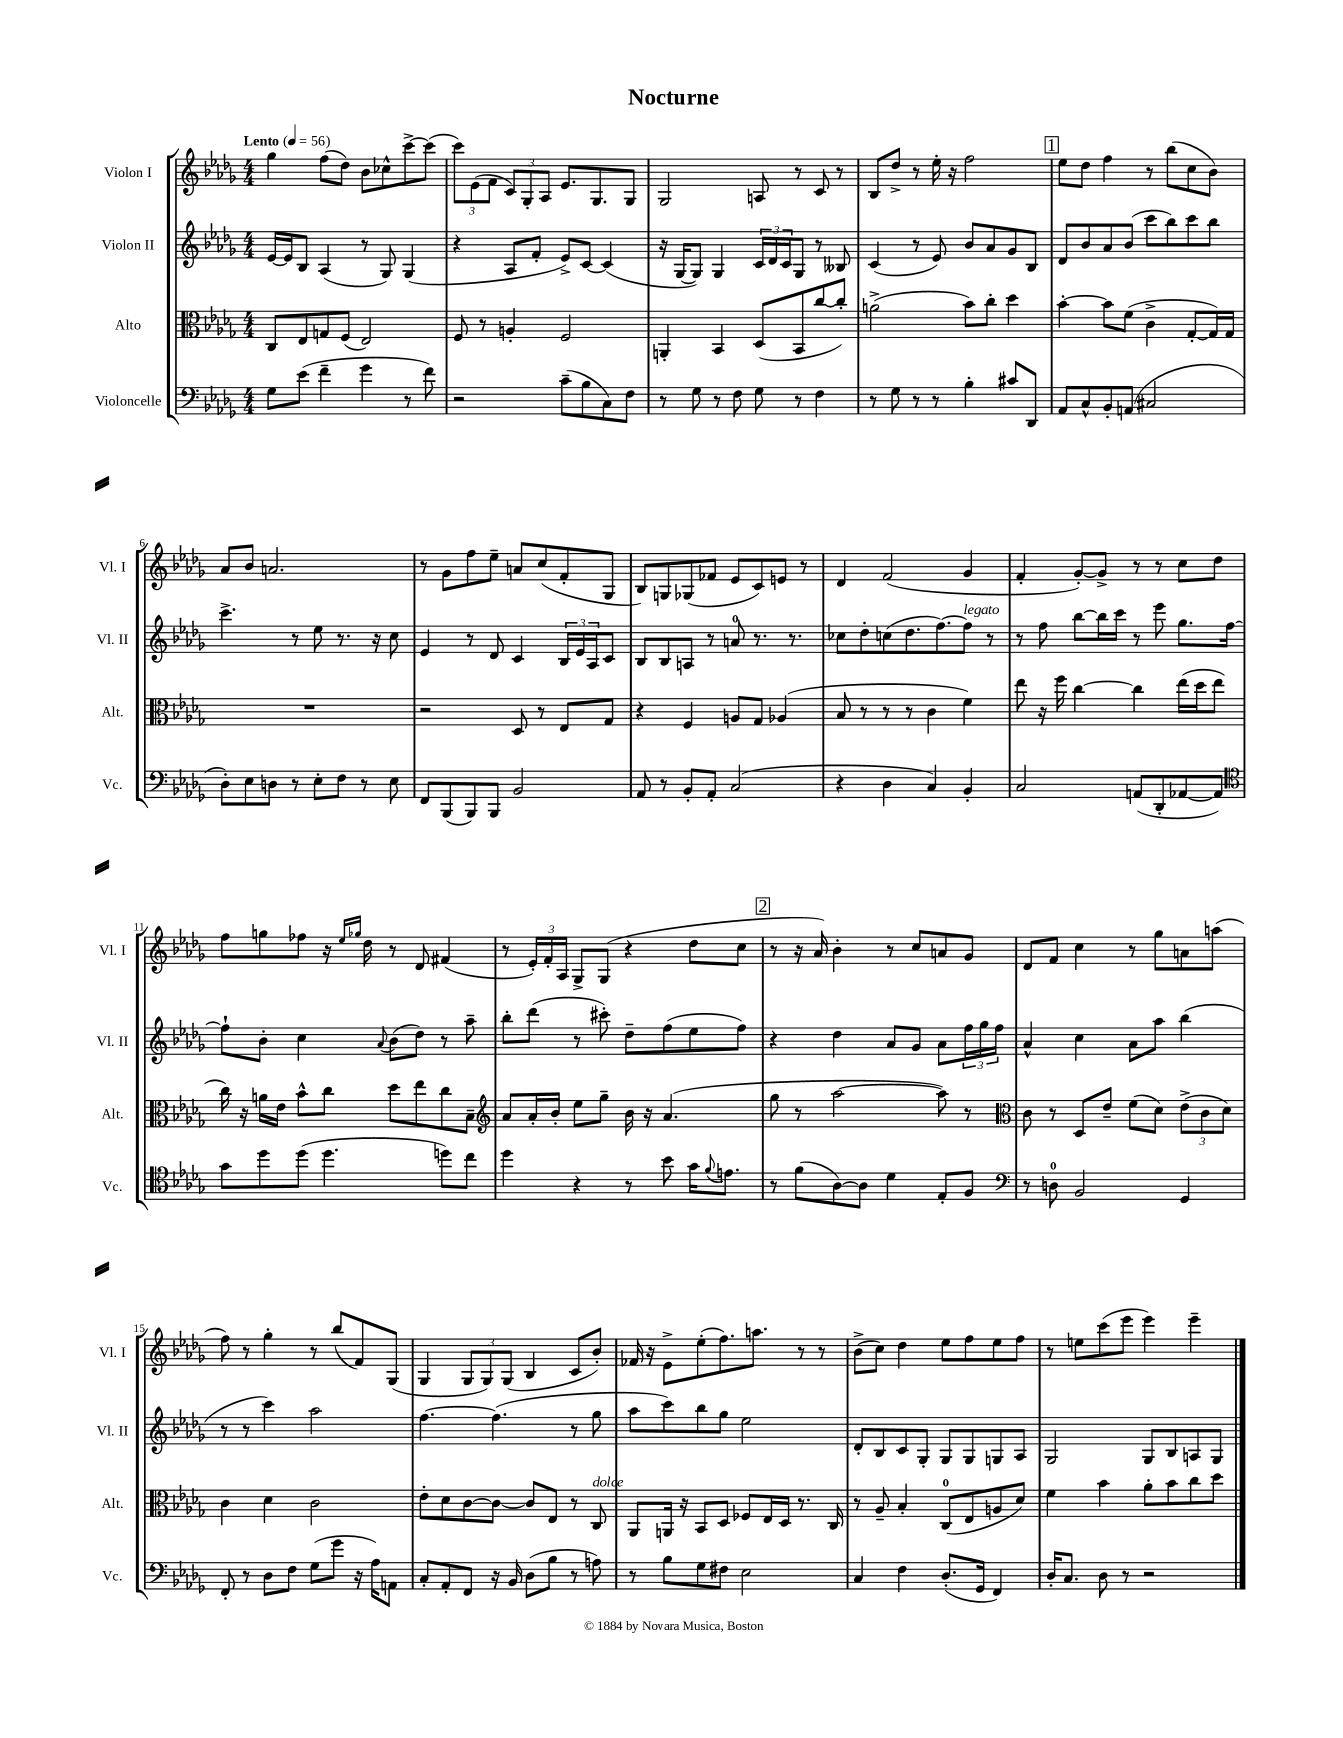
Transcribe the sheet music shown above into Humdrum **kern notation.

**kern	**kern	**kern	**kern
*staff4	*staff3	*staff2	*staff1
*clefF4	*clefC3	*clefG2	*clefG2
*k[b-e-a-d-g-]	*k[b-e-a-d-g-]	*k[b-e-a-d-g-]	*k[b-e-a-d-g-]
*M4/4	*M4/4	*M4/4	*M4/4
*MM56	*MM56	*MM56	*MM56
8G-	8C	[16e-	4gg-
.	.	16e-]	.
(8e-	8E-	8B-	.
4f~	8G	(4A-	(8ff
.	(8F	.	8dd-)
4g-	2E-)	8r	8b-
.	.	8G-)	8cc-^^
8r	.	(4G-	[8ccc^
8f)	.	.	(8ccc]
=	=	=	=
2r	8F	4r	12ccc)
.	.	.	(12e-
.	8r	.	.
.	.	.	12f
.	4A'	8A-	12c)
.	.	.	12G-'
.	.	8f'	.
.	.	.	12A-
(8c~	2F	8e-^)	8.e-
8B-	.	[8c	.
.	.	.	8.G-
8C)	.	(4c]	.
8F	.	.	8G-
=	=	=	=
8r	4AA'	16r	2G-
.	.	[16G-	.
8G-	.	8G-])	.
8r	4BB-	4G-	.
8F	.	.	.
8G-	(8D-	24c	8A
.	.	24d-	.
.	.	24c	.
8r	8BB-	8G-	8r
4F	[8cc	8r	8c
.	8cc'])	8B--	8r
=	=	=	=
8r	(2a^	(4c	8B-
8G-	.	.	8dd-^
8r	.	8r	8r
8r	.	8e-)	16ee-'
.	.	.	16r
4B-'	8b-)	8b-	2ff
.	8cc'	8a-	.
8c#	4dd-	8g-	.
8DD-	.	8B-	.
=	=	=	=
8AA-	[4b-'	8d-	8ee-
8C^^	.	8b-	8dd-
8BB-'	8b-]	8a-	4ff
(8AA	(8f	(8b-	.
2C#	4c^	8ccc	8r
.	.	8bb-)	(8bb-
.	[8G-'	8ccc	8cc
.	16G-])	8bb-	8b-)
.	16G-	.	.
=	=	=	=
8D-')	1r	4.ccc^	8a-
8E-	.	.	8b-
8D	.	.	2.a
8r	.	8r	.
8E-'	.	8ee-	.
8F	.	8.r	.
8r	.	.	.
.	.	16r	.
8E-	.	8cc	.
=	=	=	=
8FF	2r	4e-	8r
(8BBB-	.	.	8g-
8BBB-)	.	8r	8ff
8BBB-	.	8d-	8ee-~
2BB-	8D-	4c	8a
.	8r	.	(8cc
.	8E-	24B-	8f'
.	.	24e-	.
.	.	24A-	.
.	8G-	8c	8G-
=	=	=	=
8AA-	4r	8B-	8B-)
8r	.	8B-	8G
8BB-'	4F	8A	(8G-
8AA-'	.	8r	8f-
(2C	8A	8a	8e-
.	8G-	8.r	8c)
.	(4A-	.	8e
.	.	8.r	.
.	.	.	8r
=	=	=	=
4r	8B-	8cc-	4d-
.	8r	8dd-'	.
4D-	8r	(8cc	(2f
.	8r	8.dd-	.
4C)	4c	.	.
.	.	[8.ff)	.
4BB-'	4f)	8ff]	4g-
.	.	8r	.
=	=	=	=
2C	8ee-	8r	4f'
.	16r	8ff	.
.	16ff	.	.
.	[4cc	[8bb-	[8g-')
.	.	16bb-]	8g-^]
.	.	16ccc	.
(8AA	4cc]	8r	8r
8DD-'	.	8eee-	8r
[8AA-	(16ee-	8.gg-	8cc
.	16dd-	.	.
8AA-])	8ee-	.	8dd-
.	.	[16ff	.
=	=	=	=
*clefC4	*	*	*
8g-	16cc)	8ff`]	8ff
.	16r	.	.
8dd-	16a	8b-'	8gg
.	16e-	.	.
(8dd-	8b-^^	4cc	8ff-
4.dd-	8cc	.	16r
.	.	.	16qqee-
.	.	.	16qqgg-
.	.	.	16dd-
.	.	8qqa-	.
.	8dd-	(8b-	8r
.	8ee-	8dd-)	8d-
8dd)	8cc	8r	(4f#
8cc	8B-~	8aa-~	.
=	=	=	=
*	*clefG2	*	*
4dd-	8a-	8bb-'	8r
.	16a-'	(8ddd-	24e-')
.	.	.	24f'
.	16b-'	.	.
.	.	.	24A-
4r	8ee-	8r	8G-^
.	8gg-~	8ccc#')	(8G-
8r	16b-	8dd-~	4r
.	16r	.	.
8b-	(4.a-	(8ff	.
16g-	.	8ee-	8dd-
8qqf	.	.	.
8.e	.	.	.
.	.	8ff)	8cc
=	=	=	=
8r	8gg-	4r	8r
(8f	8r	.	16r
.	.	.	16a-)
[8A-)	[2aa-	4dd-	4b-'
8A-]	.	.	.
4d-	.	8a-	8r
.	.	8g-	8cc
8E-'	8aa-])	8a-	8a
8F	8r	24ff	8g-
.	.	24gg-	.
.	.	24ff	.
=	=	=	=
*clefF4	*clefC3	*	*
8r	8c	4a-^^	8d-
8D	8r	.	8f
2BB-	8D-	4cc	4cc
.	8e-~	.	.
.	(8f	8a-	8r
.	8d-)	8aa-	8gg-
4GG-	(12e-^	(4bb-	8a
.	12c	.	.
.	.	.	(8aa
.	12d-)	.	.
=	=	=	=
8FF'	4c	8r	8ff)
8r	.	8r	8r
8D-	4d-	4ccc)	4gg-'
8F	.	.	.
(8G-	2c	2aa-	8r
8g-	.	.	(8bb-
16r	.	.	8f)
16A-)	.	.	.
8AA	.	.	(8G-
=	=	=	=
8C'	8e-'	[4.ff	4G-
8AA-'	8d-	.	.
8FF	[8c	.	12G-
.	.	.	12G-)
16r	8c_	(4.ff]	.
.	.	.	(12G-
16BB-	.	.	.
(8D-	8c]	.	4B-
8B-	8E-	.	.
8r	8r	8r	8c
8A)	8C	8gg-	8b-')
=	=	=	=
8r	8AA-	8aa-	16f-
.	.	.	16r
8B-	16AA	8ccc)	8e-^
.	16r	.	.
8G-	8BB-	8bb-	(8ee-'
8F#	8D-	8gg-	8.ff)
2E-	8F-	2ee-	.
.	.	.	8.aa
.	16E-	.	.
.	16D-	.	.
.	8.r	.	8r
.	.	.	8r
.	16C	.	.
=	=	=	=
4C	8r	8d-'	(8b-^
.	8A-~	8B-	8cc)
4F	4B-'	8c	4dd-
.	.	8G-'	.
(8.D-'	(8C	8G-	8ee-
.	8E-	8G-	8ff
16GG-	.	.	.
4FF)	8A	8G	8ee-
.	8d-)	8A-	8ff
=	=	=	=
16D-'	4f	2G-	8r
8.C	.	.	.
.	.	.	8ee
8D-	4b-	.	(8ccc
8r	.	.	8eee-
2r	8a-'	8G-	4eee-)
.	8b-	8B-	.
.	8cc	8A	4eee-~
.	8dd-	8G-	.
==	==	==	==
*-	*-	*-	*-
